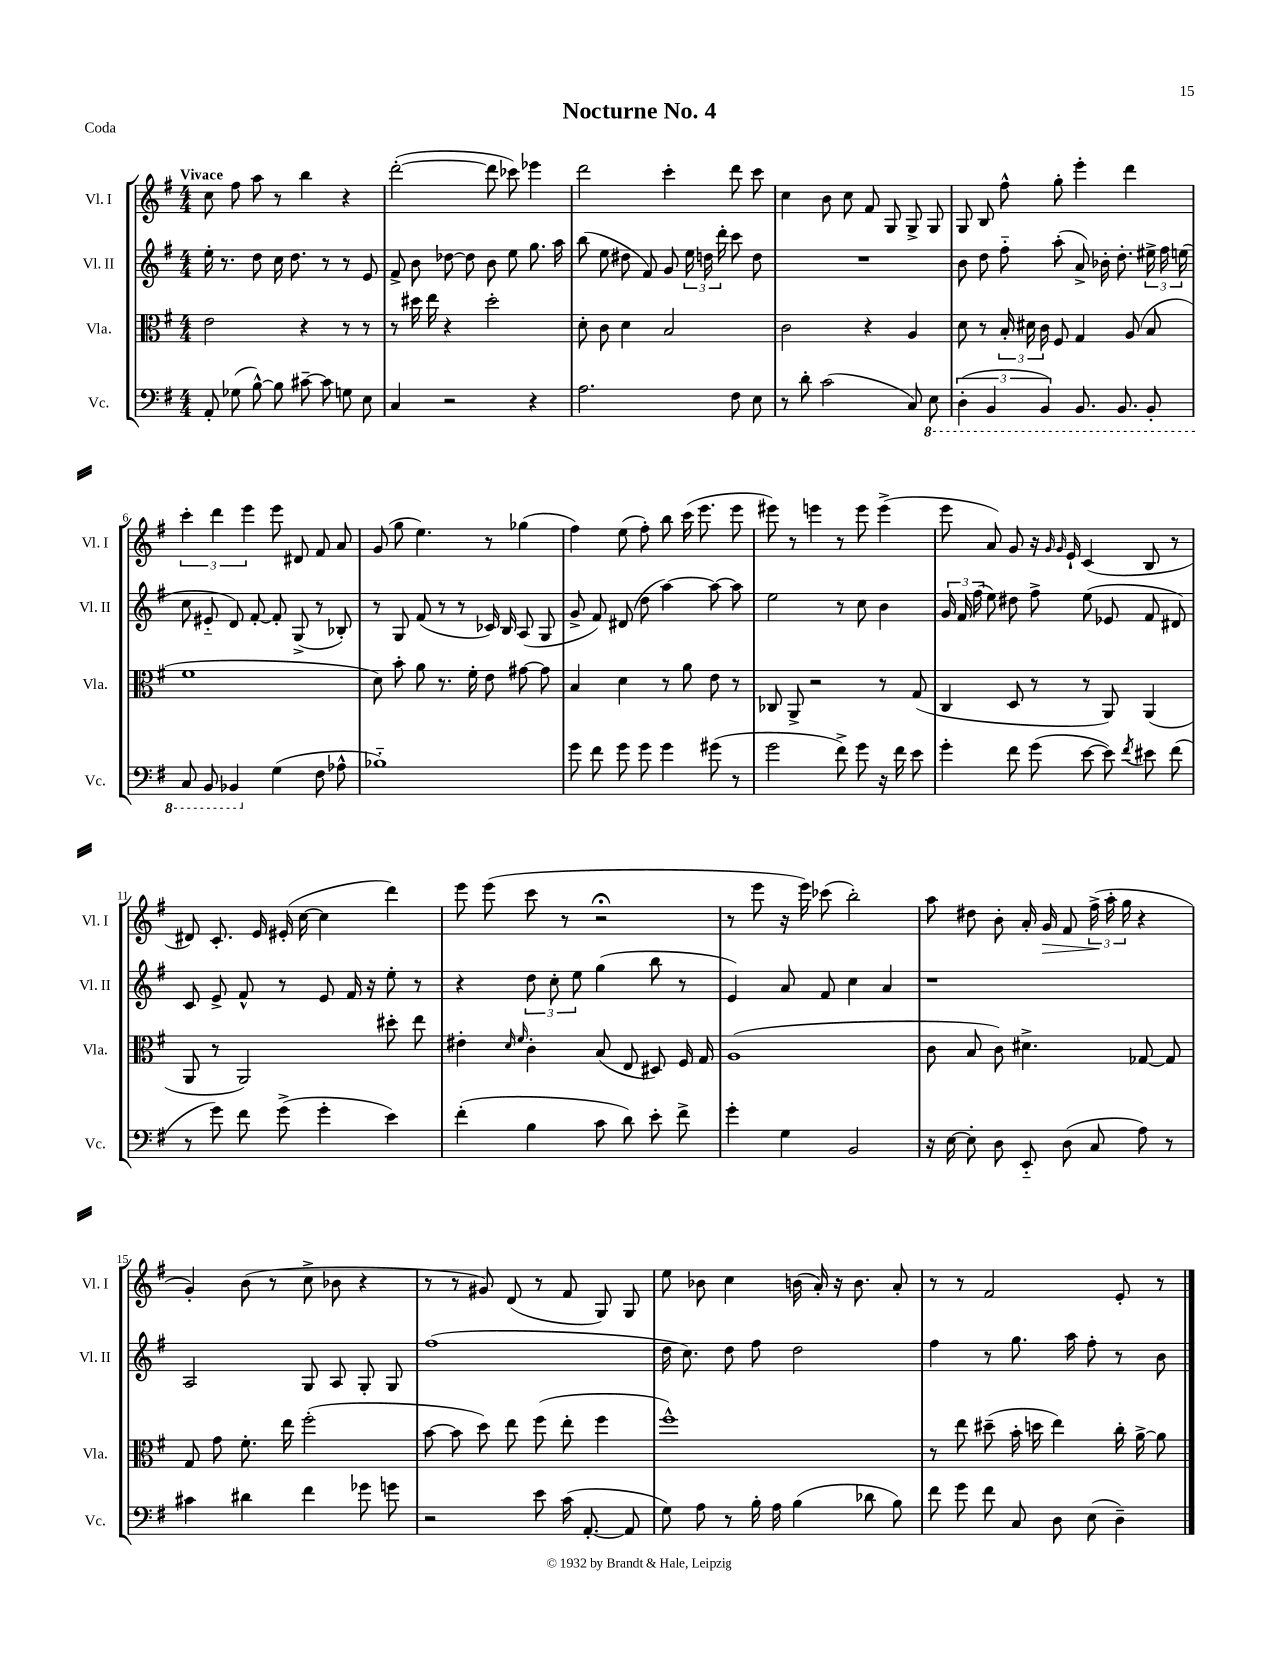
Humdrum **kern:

**kern	**kern	**kern	**kern
*staff4	*staff3	*staff2	*staff1
*clefF4	*clefC3	*clefG2	*clefG2
*k[f#]	*k[f#]	*k[f#]	*k[f#]
*M4/4	*M4/4	*M4/4	*M4/4
8AA'	2e	16ee'	8cc
.	.	8.r	.
(8G-	.	.	8ff#
[8B^^)	.	8dd	8aa
8B]	.	16cc	8r
.	.	8.dd	.
[8c#~	4r	.	4bb
8c#]	.	8r	.
8G	8r	8r	4r
8E	8r	8e	.
=	=	=	=
4C	8r	8f#^	([2ddd'
.	16dd#	8b	.
.	16ee	.	.
2r	4r	[8dd-	.
.	.	8dd-]	.
.	2dd#'	8b	8ddd]
.	.	8ee	8ccc-)
4r	.	8.gg	4eee-
.	.	16aa	.
=	=	=	=
2.A	8d'	(8bb	2ddd
.	8c	8ee	.
.	4d	8dd#	.
.	.	8f#)	.
.	2B	8g	4ccc'
.	.	24ee	.
.	.	24dd	.
.	.	24ddd'	.
8F#	.	8ccc	8ddd
8E	.	8dd	8ccc
=	=	=	=
8r	2c	1r	4cc
8d'	.	.	.
(2c	.	.	8b
.	.	.	8cc
.	4r	.	8f#
.	.	.	8G
8C)	4A	.	8G^
8EE	.	.	8G
=	=	=	=
(6DD'	8d	8b	8G
.	8r	8dd	8B
6BBB	.	.	.
.	24B'	8ff#'~	8ff#^^
.	24d#	.	.
6BBB)	24c	.	.
.	8F#	(8aa'	8gg'
8.BBB	4G	8a^)	4eee'
.	.	16b-'	.
8.BBB	.	8.dd'	.
.	(8A	.	4ddd
8BBB'	8B	24ee#^	.
.	.	24ff#	.
.	.	(24ee	.
=	=	=	=
8CC	1f#	8cc	6ccc'
8BBB	.	8e#'~	.
.	.	.	6ddd
4BBB-	.	8d)	.
.	.	.	6eee
.	.	[8f#'	.
(4G	.	8f#']	8eee
.	.	(8G^	8d#
8F#	.	8r	8f#
8A-^^	.	8B-')	8a
=	=	=	=
1B-'~)	8d)	8r	(8g
.	8b'	8G	8gg
.	8a	(8f#	4.ee)
.	8.r	8r	.
.	.	8r	.
.	16f#'	.	.
.	8e	16c-)	8r
.	.	16B	.
.	[8g#	(8A	(4gg-
.	8g#]	8G	.
=	=	=	=
8g	4B	8g^	4ff#)
8f#	.	8f#)	.
8g	4d	(8d#	(8ee
8g	.	8dd	8ff#')
4g	8r	[4aa)	8bb
.	8a	.	(16ccc
.	.	.	8.eee
(8g#	8e	8aa_	.
8r	8r	8aa]	8eee
=	=	=	=
2g	8C-	2ee	8eee#)
.	8AA^	.	8r
.	2r	.	4eee
8f#^)	.	8r	8r
8g	.	8cc	8eee
16r	8r	4b	(4eee^
16f#	.	.	.
8e	(8G	.	.
=	=	=	=
4g'	4C	24g	8eee
.	.	24f#	.
.	.	(24ff#	.
.	.	8ee)	8a)
8f#	8D	8dd#	8g
(8g	8r	8ff#^	16r
.	.	.	16qqg
.	.	.	16qqg
.	.	.	16e`
[8e	8r	(8ee	(4c
8e])	8AA)	8e-	.
8qf#	.	.	.
8e#	(4AA	8f#	8B
(8f#	.	8d#)	8r
=	=	=	=
8r	8AA	8c	8d#)
8g)	8r	8e^	8.c'
8f#	2AA)	8f#^^	.
.	.	.	16e
(8g^	.	8r	(16e#'
.	.	.	[16cc
4g'	.	8e	4cc]
.	.	16f#	.
.	.	16r	.
4e)	8dd#'	8ee'	4ddd)
.	8ee	8r	.
=	=	=	=
(4f#'	4e#'	4r	8eee
.	.	.	(8eee
.	16qqd	.	.
.	16qqf#	.	.
4B	4c'	12dd	8ccc
.	.	12cc'	.
.	.	.	8r
.	.	12ee	.
8c	(8B	(4gg	2r;
8d)	8E	.	.
8e'	8D#)	8bb	.
8f#^	16F#	8r	.
.	16G	.	.
=	=	=	=
4g'	(1A	4e)	8r
.	.	.	8eee
4G	.	8a	16r
.	.	.	16eee)
.	.	8f#	(8ccc-
2BB	.	4cc	2bb')
.	.	4a	.
=	=	=	=
16r	8c	1r	8aa
[16E	.	.	.
8E']	8B	.	8dd#
8D	8c)	.	8b'
8EE'~	4.d#^	.	16a'
.	.	.	16g
(8D	.	.	8f#
8C	.	.	(24ff#^
.	.	.	24aa'
.	.	.	24gg
8A)	[8G-	.	4r
8r	8G-]	.	.
=	=	=	=
4c#	8G	2A	4g')
.	8g	.	.
4d#	8.f#'	.	(8b
.	.	.	8r
.	16ee	.	.
4f#	(2ff#'	8G	8cc^
.	.	8A	8b-
8g-	.	8G'	4r
8g	.	8G	.
=	=	=	=
2r	[8b	(1ff#	8r
.	8b]	.	8r
.	8dd)	.	8g#)
.	8ee	.	(8d
8e	(8ff#	.	8r
(16c	8ee'	.	8f#
[8.AA'	.	.	.
.	4ff#	.	8G)
8AA]	.	.	8G
=	=	=	=
8G)	1ff#^^)	16dd	8ee
.	.	8.cc)	.
8A	.	.	8b-
8r	.	8dd	4cc
16B'	.	8ff#	.
16A	.	.	.
(4B	.	2dd	(16b
.	.	.	16a')
.	.	.	16r
.	.	.	8.b
8d-	.	.	.
8B)	.	.	8a'
=	=	=	=
8f#	8r	4ff#	8r
8g	8ee	.	8r
8f#	(8dd#~	8r	2f#
8C	16b'	8.gg	.
.	16dd	.	.
8D	4ee)	.	.
.	.	16aa	.
(8E	.	8ff#'	.
4D~)	16cc'	8r	8e'
.	[16a^	.	.
.	8a]	8b	8r
==	==	==	==
*-	*-	*-	*-
